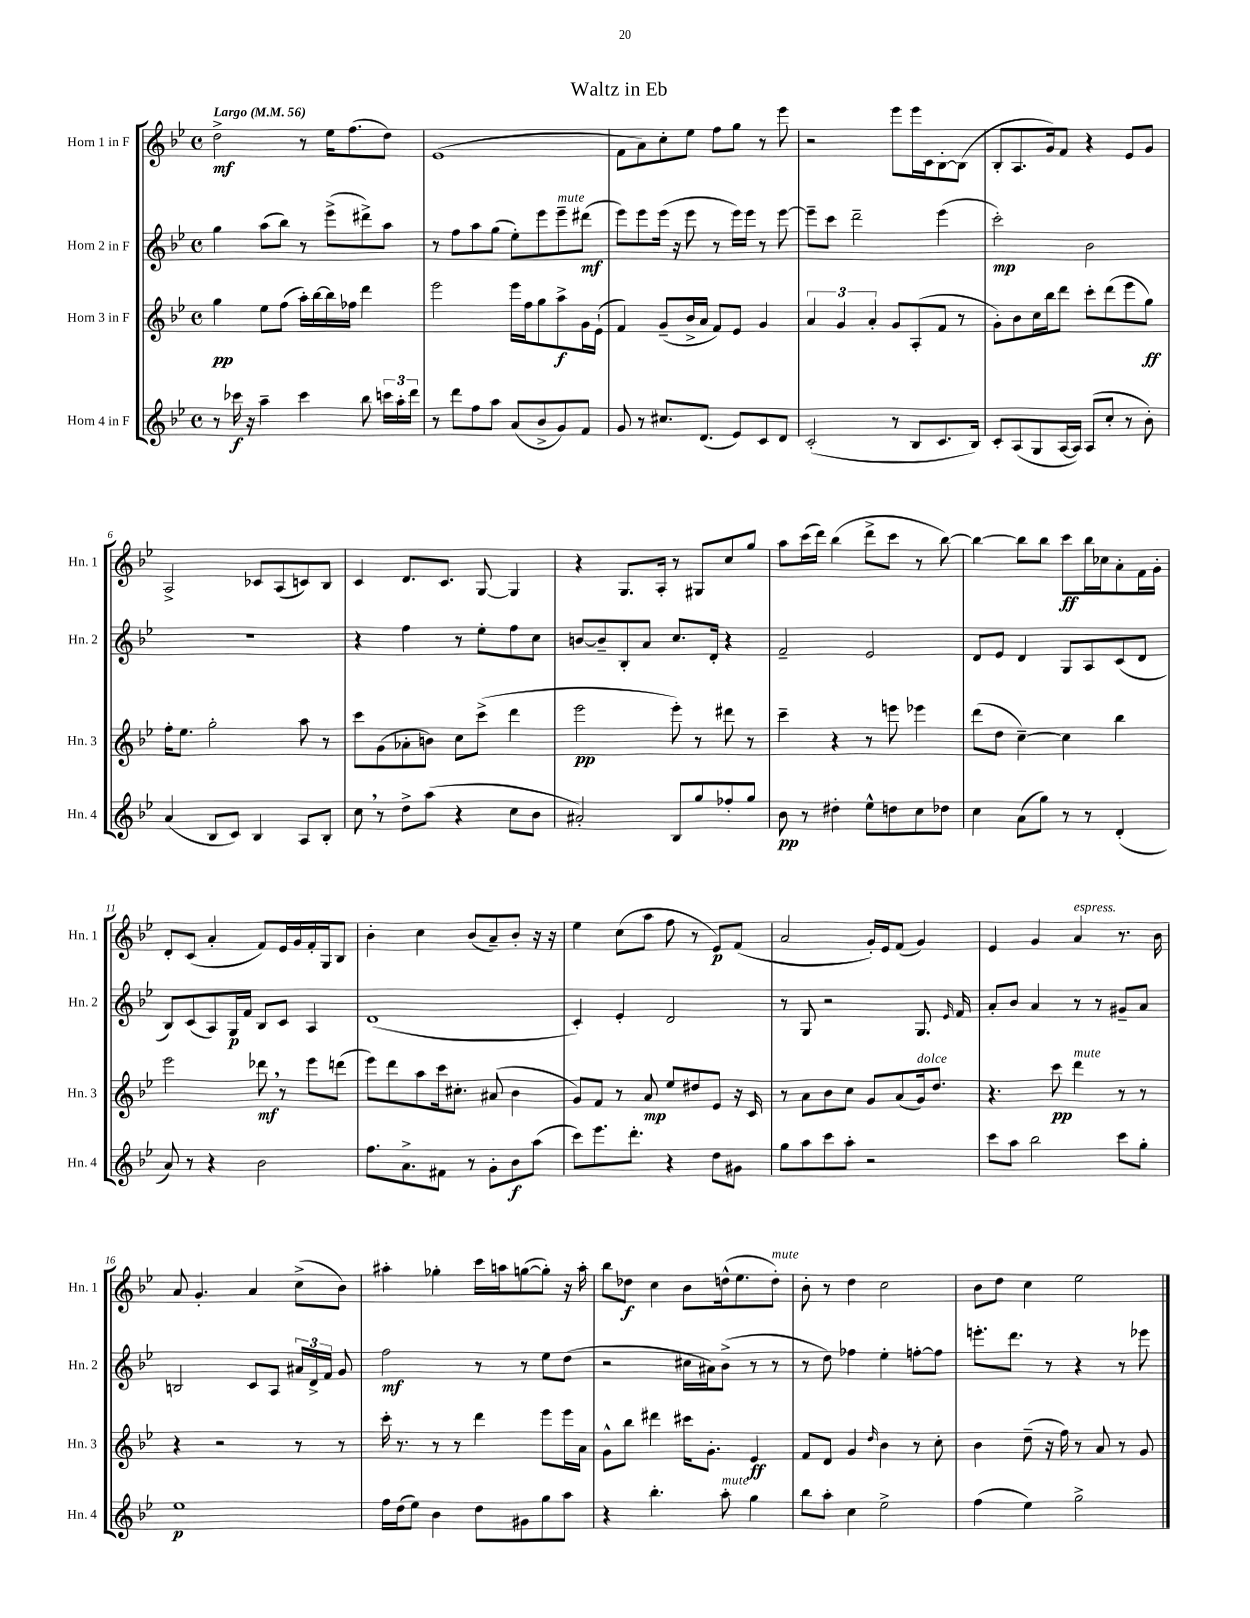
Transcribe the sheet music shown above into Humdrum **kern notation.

**kern	**dynam	**kern	**dynam	**kern	**dynam	**kern	**dynam
*part4	*part4	*part3	*part3	*part2	*part2	*part1	*part1
*staff4	*staff4	*staff3	*staff3	*staff2	*staff2	*staff1	*staff1
*I"Horn 4 in F	*	*I"Horn 3 in F	*	*I"Horn 2 in F	*	*I"Horn 1 in F	*
*I'Hn. 4	*	*I'Hn. 3	*	*I'Hn. 2	*	*I'Hn. 1	*
*clefG2	*	*clefG2	*	*clefG2	*	*clefG2	*
*k[b-e-]	*	*k[b-e-]	*	*k[b-e-]	*	*k[b-e-]	*
*M4/4	*	*M4/4	*	*M4/4	*	*M4/4	*
*met(c)	*	*met(c)	*	*met(c)	*	*met(c)	*
*MM56	*	*MM56	*	*MM56	*	*MM56	*
=1	=1	=1	=1	=1	=1	=1	=1
!	!	!	!	!	!	!LO:TX:a:B:t=Largo	!
8r	.	4gg\	pp	4gg\	.	2dd^\	mf
16ccc-X\	f	.	.	.	.	.	.
16r	.	.	.	.	.	.	.
4aa~\	.	8ee-\L	.	(8aa\L	.	.	.
.	.	(8ff\J	.	8bb-\J)	.	.	.
4ccc-\	.	16aa'\LL)	.	8r	.	8r	.
.	.	[16bb-\	.	.	.	.	.
.	.	16bb-\]	.	(8eee-^\L	.	16ee-\KL	.
.	.	16ff-X\JJ	.	.	.	(8.ff\	.
8bb-\	.	4ddd\	.	8ddd#X^\)	.	.	.
24cccn\LL	.	.	.	8aa\J	.	8dd\J)	.
24aa'\	.	.	.	.	.	.	.
24ddd\JJ	.	.	.	.	.	.	.
=2	=2	=2	=2	=2	=2	=2	=2
8r	.	2eee-\	.	8r	.	(1e-	.
8ddd\L	.	.	.	8ff\L	.	.	.
8ff\	.	.	.	8aa\	.	.	.
8aa\J	.	.	.	(8gg\J	.	.	.
(8a/L	.	16eee-\LL	.	8ee-'\L)	.	.	.
.	.	16ff\J	.	.	.	.	.
8b-^/	.	8gg\	.	8eee-\	.	.	.
!	!	!	!	!LO:TX:a:i:t=mute	!	!	!
8g/)	.	8aa^\	f	8eee-~\	.	.	.
8f/J	.	16g\L	.	(8ddd#X\J	mf	.	.
.	.	(16e-`\JJ	.	.	.	.	.
=3	=3	=3	=3	=3	=3	=3	=3
8g/	.	4f/)	.	8eee-\L)	.	8f\L	.
8r	.	.	.	8eee-\	.	8a\)	.
8.cc#X/L	.	(8g~/L	.	(16eee-\Jk	.	8cc'\	.
.	.	.	.	16r	.	.	.
.	.	16b-^/L	.	8eee-\	.	8ee-\J	.
(8.d/J	.	16a/JJ	.	.	.	.	.
.	.	8f/L)	.	8r	.	8ff\L	.
8e-/L)	.	8e-/J	.	16eee-\LL)	.	8gg\J	.
.	.	.	.	16eee-\JJ	.	.	.
8c/	.	4g/	.	8r	.	8r	.
8d/J	.	.	.	[8eee-\	.	8eee-\	.
=4	=4	=4	=4	=4	=4	=4	=4
(2c'/	.	6a/	.	8eee-~\L]	.	2r	.
.	.	.	.	8ccc\J	.	.	.
.	.	6g/	.	.	.	.	.
.	.	.	.	2ddd~\	.	.	.
.	.	6a'/	.	.	.	.	.
8r	.	8g/L	.	.	.	8eee-\L	.
8B-/L	.	(8A'/	.	.	.	16eee-\L	.
.	.	.	.	.	.	16c\J	.
8.c/	.	8f/J	.	(4eee-\	.	[8B-'\	.
.	.	8r	.	.	.	(8B-\J]	.
16B-/Jk)	.	.	.	.	.	.	.
=5	=5	=5	=5	=5	=5	=5	=5
8c'/L	.	8g'\L)	.	2ccc'\)	mp	8B-'/L	.
(8A/	.	8b-\	.	.	.	8.A/	.
8G/	.	16cc\L	.	.	.	.	.
.	.	16bb-\J	.	.	.	16g/k)	.
[16A/L	.	8ddd\J	.	.	.	8f/J	.
16A/JJ])	.	.	.	.	.	.	.
(8A/L	.	8ccc'\L	.	2b-\	.	4r	.
8cc'/J	.	(8ddd\	.	.	.	.	.
8r	.	8eee-\	.	.	.	8e-/L	.
8b-'\)	.	8gg\J)	ff	.	.	8g/J	.
!!LO:LB:g=z
=6	=6	=6	=6	=6	=6	=6	=6
(4a/	.	16ff'\KL	.	1r	.	2A^/	.
.	.	8.ee-\J	.	.	.	.	.
8B-/L	.	2gg'\	.	.	.	.	.
8c/J)	.	.	.	.	.	.	.
4B-/	.	.	.	.	.	8c-X/L	.
.	.	.	.	.	.	(8A/	.
8A/L	.	8aa\	.	.	.	8cn/)	.
8B-'/J	.	8r	.	.	.	8B-/J	.
=7	=7	=7	=7	=7	=7	=7	=7
8cc,\	.	8ccc\L	.	4r	.	4c/	.
8r	.	(8g\	.	.	.	.	.
8dd^\L	.	8a-X'\	.	4ff\	.	8.d/L	.
(8aa\J	.	8bn\J)	.	.	.	.	.
.	.	.	.	.	.	8.c/J	.
4r	.	8cc\L	.	8r	.	.	.
.	.	(8ccc^\J	.	8ee-'\L	.	[8G/	.
8cc\L	.	4ddd\	.	8ff\	.	4G/]	.
8b-\J	.	.	.	8cc\J	.	.	.
=8	=8	=8	=8	=8	=8	=8	=8
2a#X'/)	.	2eee-\	pp	[8bn/L	.	4r	.
.	.	.	.	8b~/]	.	.	.
.	.	.	.	8B-'/	.	8.G/L	.
.	.	.	.	8a/J	.	.	.
.	.	.	.	.	.	16A'/Jk	.
8B-/L	.	8eee-'\)	.	8.cc/L	.	8r	.
8gg/	.	8r	.	.	.	8G#X/L	.
.	.	.	.	16d'/Jk	.	.	.
8ff-X'/	.	8ddd#X\	.	4r	.	8cc/	.
8gg/J	.	8r	.	.	.	8gg/J	.
=9	=9	=9	=9	=9	=9	=9	=9
8b-\	pp	4ccc~\	.	2f~/	.	8aa\L	.
8r	.	.	.	.	.	(16ccc\L	.
.	.	.	.	.	.	16ddd\JJ)	.
4dd#X'\	.	4r	.	.	.	(4bb-\	.
8ee-^^\L	.	8r	.	2e-/	.	8ddd^\L	.
8ddn\	.	8eeen\	.	.	.	8ccc\J	.
8cc\	.	4eee-X\	.	.	.	8r	.
8dd-X\J	.	.	.	.	.	[8bb-\)	.
=10	=10	=10	=10	=10	=10	=10	=10
4cc\	.	(8ddd\L	.	8d/L	.	4bb-\_	.
.	.	8dd\J	.	8e-/J	.	.	.
(8a\L	.	[4cc~\)	.	4d/	.	8bb-\L]	.
8gg\J)	.	.	.	.	.	8bb-\J	.
8r	.	4cc\]	.	8G/L	.	8ccc\L	ff
8r	.	.	.	8A/	.	16bb-\L	.
.	.	.	.	.	.	16cc-X\J	.
(4d'/	.	4bb-\	.	(8c/	.	8a'\	.
.	.	.	.	8d/J	.	16f\L	.
.	.	.	.	.	.	16g'\JJ	.
!!LO:LB:g=z
=11	=11	=11	=11	=11	=11	=11	=11
8a/)	.	2eee-\	.	8B-/L)	.	8d'/L	.
8r	.	.	.	(8c/	.	(8c/J	.
4r	.	.	.	8A/)	.	4a'/	.
.	.	.	.	16G/L	p	.	.
.	.	.	.	16f/JJ	.	.	.
2b-\	.	8ddd-X,\	mf	8B-/L	.	8f/L)	.
.	.	8r	.	8c/J	.	16e-/L	.
.	.	.	.	.	.	16g/	.
.	.	8eee-\L	.	4A/	.	16f'/	.
.	.	.	.	.	.	16G/J	.
.	.	(8dddn\J	.	.	.	8B-/J	.
=12	=12	=12	=12	=12	=12	=12	=12
8.ff\L	.	8eee-\L)	.	(1d	.	4b-'\	.
.	.	8ddd\	.	.	.	.	.
8.a^\	.	.	.	.	.	.	.
.	.	8aa\	.	.	.	4cc\	.
8f#X\J	.	16ccc\k	.	.	.	.	.
.	.	8.cc#X'\J	.	.	.	.	.
8r	.	.	.	.	.	(8b-/L	.
8g'\L	.	(8a#X/	.	.	.	8a~/)	.
8b-\	f	4b-\	.	.	.	8b-'/J	.
(8aa\J	.	.	.	.	.	16r	.
.	.	.	.	.	.	16r	.
=13	=13	=13	=13	=13	=13	=13	=13
8ccc\L)	.	8g/L)	.	4c'/)	.	4ee-\	.
8.eee-\	.	8f/J	.	.	.	.	.
.	.	8r	.	4e-'/	.	(8cc\L	.
8.ddd'\J	.	.	.	.	.	.	.
.	.	8a/	mp	.	.	8aa\J	.
4r	.	8ee-/L	.	2d/	.	8ff\	.
.	.	8dd#X/	.	.	.	8r	.
8dd\L	.	8e-/J	.	.	.	8e-/L)	p
8g#X\J	.	16r	.	.	.	(8f/J	.
.	.	16c/	.	.	.	.	.
=14	=14	=14	=14	=14	=14	=14	=14
8gg\L	.	8r	.	8r	.	2a/	.
8aa\	.	8a\L	.	8G/	.	.	.
8ccc\	.	8b-\	.	2r	.	.	.
8aa'\J	.	8cc\J	.	.	.	.	.
2r	.	8g/L	.	.	.	16g'/LL)	.
.	.	.	.	.	.	16e-/J	.
.	.	(8a/	.	.	.	(8f/J	.
!	!	!LO:TX:a:i:t=dolce	!	!	!	!	!
.	.	16g/k)	.	8.G/	.	4g/)	.
.	.	8.dd/J	.	.	.	.	.
.	.	.	.	16qqe-/	.	.	.
.	.	.	.	16f/	.	.	.
=15	=15	=15	=15	=15	=15	=15	=15
8ccc\L	.	4.r	.	8a'/L	.	4e-/	.
8aa\J	.	.	.	8b-/J	.	.	.
2bb-\	.	.	.	4a/	.	4g/	.
.	.	8ccc\	pp	.	.	.	.
!	!	!	!	!	!	!LO:TX:a:i:t=espress.	!
!	!	!LO:TX:a:i:t=mute	!	!	!	!	!
.	.	4ddd\	.	8r	.	4a/	.
.	.	.	.	8r	.	.	.
8ccc\L	.	8r	.	8g#X~/L	.	8.r	.
8gg'\J	.	8r	.	8a/J	.	.	.
.	.	.	.	.	.	16b-\	.
!!LO:LB:g=z
=16	=16	=16	=16	=16	=16	=16	=16
1ee-	p	4r	.	2Bn/	.	8a/	.
.	.	.	.	.	.	4.g'/	.
.	.	2r	.	.	.	.	.
.	.	.	.	8c/L	.	4a/	.
.	.	.	.	8A/J	.	.	.
.	.	8r	.	24a#X/LL	.	(8cc^\L	.
.	.	.	.	24d^/	.	.	.
.	.	.	.	24f/JJ	.	.	.
.	.	8r	.	8g/	.	8b-\J)	.
=17	=17	=17	=17	=17	=17	=17	=17
16ff\LL	.	16ccc'\	.	2ff\	mf	4aa#X'\	.
(16dd\J	.	8.r	.	.	.	.	.
8ee-\J)	.	.	.	.	.	.	.
4b-\	.	8r	.	.	.	4gg-X'\	.
.	.	8r	.	.	.	.	.
8dd\L	.	4ddd\	.	8r	.	16ccc\LL	.
.	.	.	.	.	.	16aan\J	.
8g#X\	.	.	.	8r	.	([8ggn\	.
8gg\	.	8eee-\L	.	8ee-\L	.	8gg'\J])	.
8aa\J	.	16eee-\L	.	(8dd\J	.	16r	.
.	.	16a\JJ	.	.	.	16aa'\	.
=18	=18	=18	=18	=18	=18	=18	=18
4r	.	8g^^\L	.	2r	.	8bb-\L	.
.	.	8bb-\J	.	.	.	8dd-X\J	f
4.bb-'\	.	4ddd#X\	.	.	.	4cc\	.
.	.	16ccc#X\KL	.	16cc#X\LL	.	8b-\L	.
.	.	8.g'\J	.	16a#X\J)	.	.	.
!LO:TX:a:i:t=mute	!	!	!	!	!	!	!
8aa'\	.	.	.	(8b-^\J	.	(16ddn^^\k	.
.	.	.	.	.	.	8.ee-\	.
4gg\	.	4e-/	ff	8r	.	.	.
!	!	!	!	!	!	!LO:TX:a:i:t=mute	!
.	.	.	.	8r	.	8dd'\J)	.
=19	=19	=19	=19	=19	=19	=19	=19
8bb-\L	.	8f/L	.	8r	.	8b-'\	.
8aa'\J	.	8d/J	.	8dd\)	.	8r	.
4cc\	.	4g/	.	4ff-X\	.	4dd\	.
.	.	16qqdd/	.	.	.	.	.
2ee-^\	.	4b-\	.	4ee-'\	.	2cc\	.
.	.	8r	.	[8ffn'\L	.	.	.
.	.	8cc'\	.	8ff\J]	.	.	.
=20	=20	=20	=20	=20	=20	=20	=20
(4ff\	.	4b-\	.	8.eeen'\L	.	8b-\L	.
.	.	.	.	.	.	8dd\J	.
.	.	.	.	8.ddd\J	.	.	.
4ee-\)	.	(8dd~\	.	.	.	4cc\	.
.	.	16r	.	8r	.	.	.
.	.	16ff\)	.	.	.	.	.
2gg^\	.	8r	.	4r	.	2ee-\	.
.	.	8a/	.	.	.	.	.
.	.	8r	.	8r	.	.	.
.	.	8g/	.	8eee-X\	.	.	.
==	==	==	==	==	==	==	==
*-	*-	*-	*-	*-	*-	*-	*-
